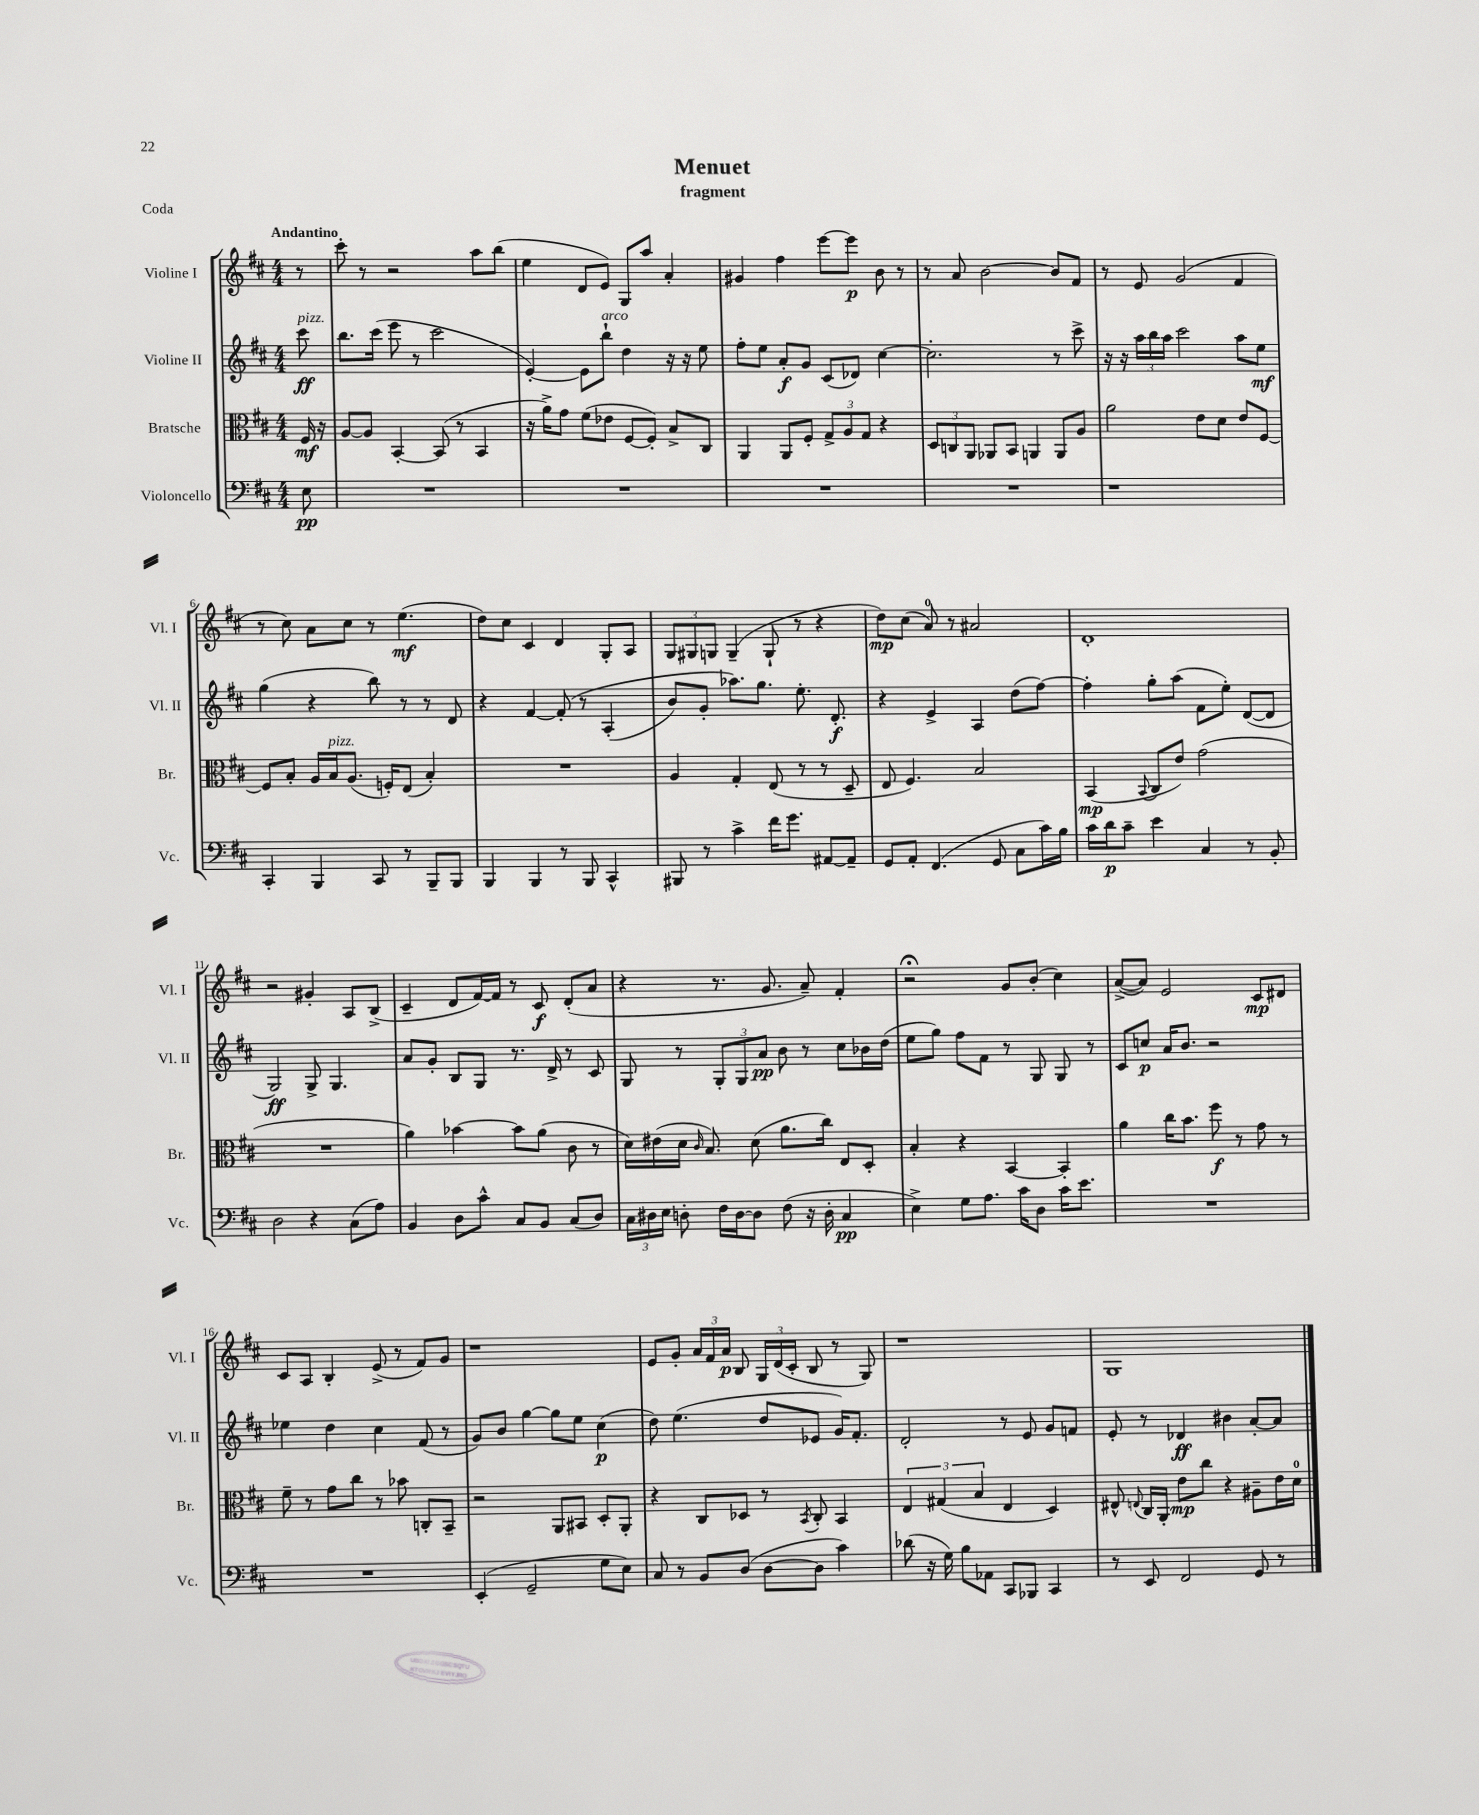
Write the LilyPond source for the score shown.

\header { title = "Menuet" subtitle = "fragment" piece = "Coda" }
<<
\new StaffGroup <<
\new Staff = "s0" \with { instrumentName = "Violine I" shortInstrumentName = "Vl. I" } {
    \clef treble \key d \major \numericTimeSignature \time 4/4 \partial 8 \tempo "Andantino"
    \autoBeamOff r8 |
    cis'''8-. r8 r2 a''8[ b''8]( |
    e''4 d'8[ e'8]) g8[ a''8] a'4-. |
    gis'4 fis''4 e'''8[~ e'''8]\p b'8 r8 |
    r8 a'8 b'2~ b'8[ fis'8] |
    r8 e'8 g'2( fis'4 |
    r8 cis''8) a'8[ cis''8] r8 e''4.\mf( |
    d''8[) cis''8] cis'4 d'4 g8[-. a8] |
    \tuplet 3/2 { g8[ gis8 g8] } g4--( g8-! r8 r4 |
    d''8[\mp) cis''8]( a'8-0) r8 ais'2 |
    d'1-. |
    r2 gis'4-. a8[ b8]->( |
    cis'4-- d'8[ fis'16~) fis'16] r8 cis'8\f d'8[-.( a'8] |
    r4 r8. g'8. a'8--) fis'4-. |
    r2\fermata g'8[ b'8]-.( cis''4) |
    a'8[~->( a'8]) e'2 cis'8[\mp dis'8] |
    cis'8[ a8] b4-. e'8->( r8 fis'8[) g'8] |
    r1 |
    e'8[ g'8]-. \tuplet 3/2 { a'16[ fis'16 a'16]\p } b8 \tuplet 3/2 { g16[ d'16( cis'16]-. } b8 r8 g8) |
    r1 |
    g1 \bar "|." |
}
\new Staff = "s1" \with { instrumentName = "Violine II" shortInstrumentName = "Vl. II" } {
    \clef treble \key d \major \numericTimeSignature \time 4/4 \partial 8
    \autoBeamOff cis'''8\ff^\markup { \italic "pizz." } |
    b''8.[ cis'''16]( e'''8 r8 cis'''2 |
    e'4~-.) e'8[ b''8]-!^\markup { \italic "arco" } d''4 r16 r16 e''8 |
    fis''8[-. e''8] a'8[-.\f g'8] cis'8[( des'8]) cis''4~ |
    cis''2.-. r8 cis'''8-> |
    r16 r16 \tuplet 3/2 { a''16[ b''16 a''16] } cis'''2 a''8[ e''8]\mf |
    g''4( r4 b''8) r8 r8 d'8 |
    r4 fis'4~ fis'8-.\( r8 a4-.( |
    b'8[) g'8]-. aes''8.[\) g''8.] e''8.-. d'8.-.\f |
    r4 e'4-> a4 d''8[( fis''8]~) |
    fis''4-. g''8[-. a''8]( fis'8[ e''8]-.) d'8[~( d'8] |
    g2\ff) g8-> g4. |
    a'8[ g'8]-. b8[ g8] r8. d'16-> r8 cis'8 |
    g8 r8 \tuplet 3/2 { g8[-. g8 a'8]\pp } b'8 r8 cis''8[ bes'16 d''16]( |
    e''8[ g''8]) fis''8[ fis'8] r8 g8 g8 r8 |
    cis'8[ c''8]\p a'16[ b'8.] r2 |
    ees''4 d''4 cis''4 fis'8( r8 |
    g'8[) b'8] g''4~ g''8[ e''8] cis''4\p( |
    d''8) e''4.( d''8[ ees'8] g'16[) fis'8.]-. |
    d'2-. r8 e'8 g'8[ f'8] |
    e'8-. r8 des'4\ff bis'4 a'8[~-. a'8] \bar "|." |
}
\new Staff = "s2" \with { instrumentName = "Bratsche" shortInstrumentName = "Br." } {
    \clef alto \key d \major \numericTimeSignature \time 4/4 \partial 8
    \autoBeamOff fis16\mf r16 |
    a8[~ a8] b,4~-. b,8( r8 b,4 |
    r16 a'16[->) g'8] fis'8[( ees'8] fis8[~ fis8]-.) b8[-> cis8] |
    a,4 a,8[ fis8]-. \tuplet 3/2 { g8[-> a8 g8] } r4 |
    \tuplet 3/2 { d8[ c8 a,8] } aes,8[ b,8] a,4 a,8[ a8] |
    a'2 e'8[ d'8] e'8[ fis8]~ |
    fis8[ b8]-. a16[ b16^\markup { \italic "pizz." } a8.]( f16[-.) e8]( b4-.) |
    R1 |
    a4 g4-. e8( r8 r8 d8-- |
    e8 fis4.) b2 |
    b,4\mp( \appoggiatura { b,8 } cis8[ e'8]) g'2( |
    R1 |
    a'4) bes'4~ bes'8[ a'8]( cis'8 r8 |
    d'16[) eis'16( d'16] \grace { cis'16 } b8.) d'8( a'8.[ cis''16]) e8[ d8]-. |
    b4-. r4 b,4~ b,4-. |
    a'4 cis''16[ b'8.] fis''8\f r8 g'8 r8 |
    fis'8-- r8 g'8[ cis''8] r8 bes'8 c8[-. b,8]-- |
    r2 a,8[ bis,8] d8[-. a,8]-. |
    r4 cis8[ des8] r8 \acciaccatura { b,8 } cis8-. b,4 |
    \tuplet 3/2 { e4 gis4( b4 } e4 d4) |
    eis8-^ \appoggiatura { e8 } cis16[ a,16]-. e'8[\mp cis''8] r4 ais8[-- e'16 d'16]-0 \bar "|." |
}
\new Staff = "s3" \with { instrumentName = "Violoncello" shortInstrumentName = "Vc." } {
    \clef bass \key d \major \numericTimeSignature \time 4/4 \partial 8
    \autoBeamOff e8\pp |
    R1 |
    R1 |
    R1 |
    R1 |
    r1 |
    cis,4-. b,,4 cis,8 r8 b,,8[-- b,,8] |
    b,,4 b,,4 r8 b,,8 cis,4-^ |
    bis,,8 r8 cis'4-> fis'16[ g'8.] ais,8[~ ais,8]-- |
    g,8[ a,8]-. fis,4.( g,8 cis8[ cis'16) b16] |
    cis'16[ d'16\p cis'8]-- e'4 cis4 r8 b,8-. |
    d2 r4 cis8[( a8]) |
    b,4 d8[ cis'8]-^ cis8[ b,8] cis8[( d8]) |
    \tuplet 3/2 { cis16[ dis16 e16] } d8-. fis16[ d16~ d8] fis8( r16 d16-. cis4\pp |
    e4->) g8[ a8.] cis'16[ d8] cis'16[ e'8.] |
    R1 |
    R1 |
    e,4-.( g,2-- g8[ e8]) |
    cis8 r8 b,8[ d8]( d8[~ d8] cis'4) |
    des'8( r16 g16) b8[ aes,8] cis,8[ bes,,8] cis,4 |
    r8 e,8 fis,2 g,8 r8 \bar "|." |
}
>>
>>
